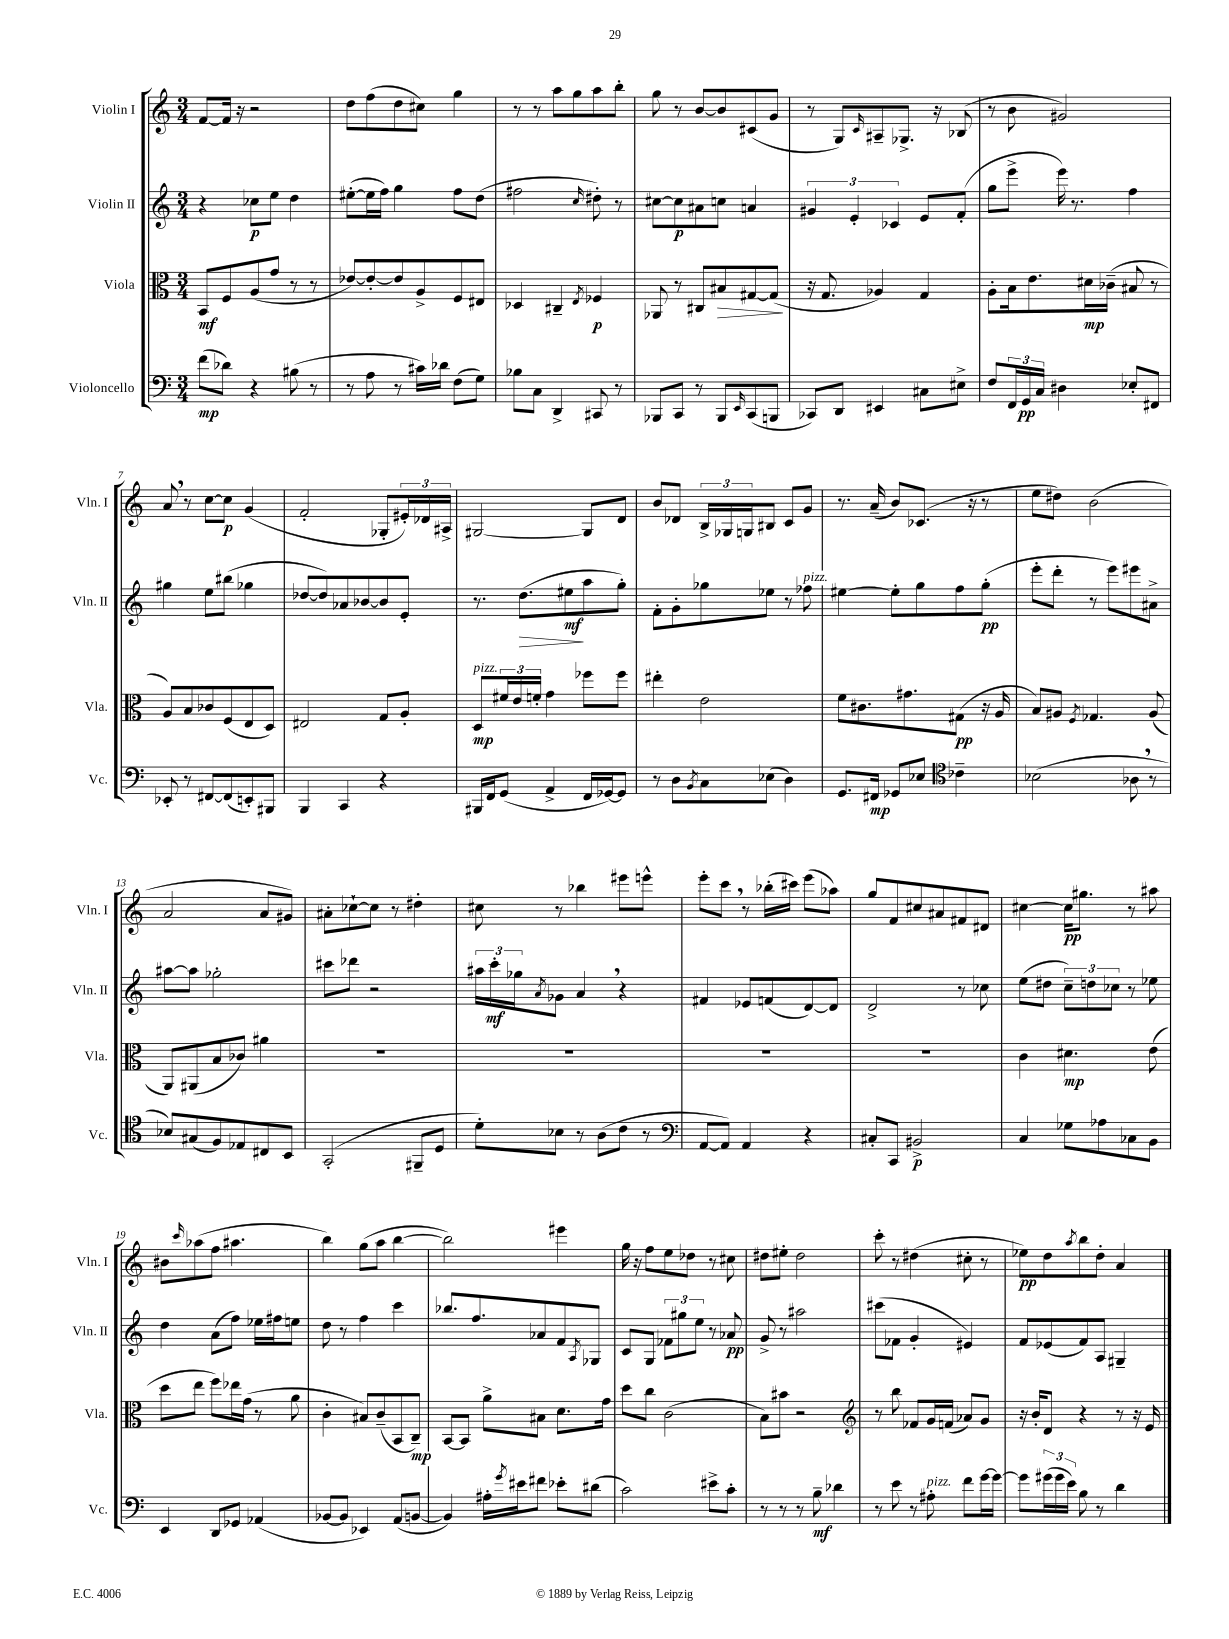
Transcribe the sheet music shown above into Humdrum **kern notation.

**kern	**dynam	**kern	**dynam	**kern	**dynam	**kern	**dynam
*part4	*part4	*part3	*part3	*part2	*part2	*part1	*part1
*staff4	*staff4	*staff3	*staff3	*staff2	*staff2	*staff1	*staff1
*I"Violoncello	*	*I"Viola	*	*I"Violin II	*	*I"Violin I	*
*I'Vc.	*	*I'Vla.	*	*I'Vln. II	*	*I'Vln. I	*
*clefF4	*	*clefC3	*	*clefG2	*	*clefG2	*
*k[]	*	*k[]	*	*k[]	*	*k[]	*
*M3/4	*	*M3/4	*	*M3/4	*	*M3/4	*
=1	=1	=1	=1	=1	=1	=1	=1
(8f\L	mp	8BB/L	mf	4r	.	[8f/L	.
8d-X\J)	.	8F/	.	.	.	16f/Jk]	.
.	.	.	.	.	.	16r	.
4r	.	(8A/	.	8cc-X\L	p	2r	.
.	.	8g/J	.	8ee\J	.	.	.
(8B#X\	.	8r	.	4dd\	.	.	.
8r	.	8r	.	.	.	.	.
=2	=2	=2	=2	=2	=2	=2	=2
8r	.	[8e-X/L)	.	([8ee#X'\L	.	8dd\L	.
8A\	.	8e-'/_	.	16ee#\L]	.	(8ff\	.
.	.	.	.	16ff\JJ)	.	.	.
8r	.	8e-/]	.	4gg\	.	8dd\	.
16c#X\LL)	.	8A^/	.	.	.	8cc#X\J)	.
16d-X\JJ	.	.	.	.	.	.	.
(8F\L	.	8F/	.	8ff\L	.	4gg\	.
8G\J)	.	8E#X/J	.	(8dd\J	.	.	.
=3	=3	=3	=3	=3	=3	=3	=3
8B-X\L	.	4D-X/	.	2ff#X\	.	8r	.
8C\J	.	.	.	.	.	8r	.
4DD^/	.	4C#X~/	.	.	.	8aa\L	.
.	.	.	.	.	.	8gg\	.
.	.	8qE/	.	16qqcc/	.	.	.
8CC#X/	.	4F-X/	p	8dd#X'\)	.	8aa\	.
8r	.	.	.	8r	.	8bb'\J	.
=4	=4	=4	=4	=4	=4	=4	=4
8BBB-X/L	.	8AA-X/	.	[8cc#X\L	.	8gg\	.
8CC/J	.	8r	.	8cc#\]	p	8r	.
8r	.	8C#X/L	.	8a#X\	.	[8b/L	.
!	!	!	!LO:HP:b	!	!	!	!
8BBB-/L	.	8B#X/	>	8ccn\J	.	8b/]	.
16qqEE/	.	.	.	.	.	.	.
(8CC/	.	[8G#X/	.	4an/	.	(8c#X/	.
8BBBn/J	.	(8G#/J]	.	.	.	8g/J	.
.	.	.	]	.	.	.	.
=5	=5	=5	=5	=5	=5	=5	=5
8CC-X/L)	.	16r	.	6g#X/	.	8r	.
.	.	8.G/	.	.	.	.	.
8DD/J	.	.	.	.	.	8G/L)	.
.	.	.	.	6e'/	.	.	.
.	.	.	.	.	.	16qqc/	.
4EE#X/	.	4A-X/)	.	.	.	8A#X~/	.
.	.	.	.	6c-X/	.	.	.
.	.	.	.	.	.	8.G-X^/J	.
8C#X\L	.	4G/	.	8e/L	.	.	.
.	.	.	.	.	.	16r	.
8E#X^\J	.	.	.	(8f'/J	.	(8B-X/	.
=6	=6	=6	=6	=6	=6	=6	=6
8F/L	.	8A'\L	.	8gg\L	.	8r	.
24FF/L	.	16B\k	.	8eee^\J	.	8b\	.
24GG/	pp	.	.	.	.	.	.
.	.	8.e\	.	.	.	.	.
24C/JJ	.	.	.	.	.	.	.
4D#X\	.	.	.	16eee\)	.	2g#X/)	.
.	.	.	.	8.r	.	.	.
.	.	16d#X\L	mp	.	.	.	.
.	.	(16c-X~\JJ	.	.	.	.	.
8E-X'/L	.	8B#X/	.	4ff\	.	.	.
8FF#X/J	.	8r	.	.	.	.	.
!!LO:LB:g=z
=7	=7	=7	=7	=7	=7	=7	=7
8EE-X'/	.	8A/L)	.	4gg#X\	.	8a,/	.
8r	.	8B/	.	.	.	8r	.
[8FF#X/L	.	8c-X/	.	8ee\L	.	[8cc\L	.
(8FF#/]	.	(8F/	.	(8bb#X\J	.	8cc\J]	p
8EEn'/)	.	8E/	.	4gg-X\	.	(4g/	.
8BBB#X/J	.	8D/J)	.	.	.	.	.
=8	=8	=8	=8	=8	=8	=8	=8
4BBB/	.	2E#X/	.	[8dd-X/L	.	2f'/	.
.	.	.	.	8dd-/])	.	.	.
4CC/	.	.	.	8a-X/	.	.	.
.	.	.	.	[8b-X/	.	.	.
4r	.	8G/L	.	8b-/]	.	8G-X'/L	.
.	.	8A'/J	.	8e'/J	.	24e#X'/L)	.
.	.	.	.	.	.	24d-X/	.
.	.	.	.	.	.	24A#X^/JJ	.
=9	=9	=9	=9	=9	=9	=9	=9
!	!	!LO:TX:a:i:t=pizz.	!	!	!	!	!
16BBB#X/LL	.	8D/L	mp	8.r	.	[2G#X/	.
16FF/J	.	.	.	.	.	.	.
(8GG/J	.	24f#X/L	.	.	.	.	.
.	.	24e/	.	.	.	.	.
!	!	!	!	!	!LO:HP:b	!	!
.	.	.	.	(8.dd\L	>	.	.
.	.	24fn'/JJ	.	.	.	.	.
4AA^/	.	4g\	.	.	.	.	.
.	.	.	.	8ee#X\	mf	.	.
16FF/LL	.	8ff-X\L	.	8aa\	]	8G#/L]	.
[16GG-X/J)	.	.	.	.	.	.	.
8GG-/J]	.	8ff-\J	.	8gg'\J)	.	8d/J	.
=10	=10	=10	=10	=10	=10	=10	=10
8r	.	4ee#X'\	.	8f'\L	.	8b/L	.
8D\L	.	.	.	8g'\	.	8d-X/J	.
8qBB/	.	.	.	.	.	.	.
8C\	.	2e\	.	8gg-X\	.	24B^/LL	.
.	.	.	.	.	.	24G-X/	.
.	.	.	.	.	.	24Gn/J	.
(8E-X\J	.	.	.	8ee-X\J	.	8B#X/J	.
4D\)	.	.	.	8r	.	8c/L	.
!	!	!	!	!LO:TX:a:i:t=pizz.	!	!	!
.	.	.	.	8ff-X\	.	8g/J	.
=11	=11	=11	=11	=11	=11	=11	=11
8.GG/L	.	8f\L	.	[4ee#X\	.	8.r	.
.	.	8.c#X\	.	.	.	.	.
16FF#X/Jk	mp	.	.	.	.	(16a~/	.
8GG-X/L	.	.	.	8ee#'\L]	.	8b/L)	.
.	.	8.g#X\	.	.	.	.	.
8E-X/J	.	.	.	8gg\	.	(8.c-X/J	.
*clefC4	*	*	*	*	*	*	*
4c-X~\	.	(8G#X\J	pp	8ff\	.	.	.
.	.	.	.	.	.	16r	.
.	.	16r	.	(8gg'\J	pp	8r	.
.	.	16A/	.	.	.	.	.
=12	=12	=12	=12	=12	=12	=12	=12
(2B-X\	.	8B/L)	.	8eee'\L	.	8ee\L	.
.	.	8A#X/J	.	8ddd'\J	.	8dd#X\J)	.
.	.	8qF/	.	.	.	.	.
.	.	4.G-X/	.	8r	.	(2b\	.
.	.	.	.	8eee\L)	.	.	.
8A-X,\	.	.	.	8eee#X\	.	.	.
8r	.	(8A#/	.	8a#X^\J	.	.	.
!!LO:LB:g=z
=13	=13	=13	=13	=13	=13	=13	=13
8B-X/L)	.	8AA/L)	.	[8aa#X\L	.	2a/	.
(8G#X/	.	(8AA#X/	.	8aa#\J]	.	.	.
8F/)	.	8B/	.	2gg-X'\	.	.	.
8E-X/	.	8c-X/J)	.	.	.	.	.
8C#X/	.	4a#X\	.	.	.	8a/L	.
8BB/J	.	.	.	.	.	8g#X/J)	.
=14	=14	=14	=14	=14	=14	=14	=14
(2GG'/	.	2.r	.	8ccc#X\L	.	8a#X'\L	.
.	.	.	.	8ddd-X\J	.	[8cc-X`\	.
.	.	.	.	2r	.	8cc-\J]	.
.	.	.	.	.	.	8r	.
8FF#X~/L	.	.	.	.	.	4dd#X'\	.
8D/J	.	.	.	.	.	.	.
=15	=15	=15	=15	=15	=15	=15	=15
8d'\L)	.	2.r	.	24aa#X\LL	.	8cc#X\	.
.	.	.	.	24ccc'\	mf	.	.
.	.	.	.	24gg-X\J	.	.	.
.	.	.	.	8qa/	.	.	.
8B-X\J	.	.	.	8g-X\J	.	8r	.
8r	.	.	.	4a,/	.	4bb-X\	.
(8A\L	.	.	.	.	.	.	.
8c\J	.	.	.	4r	.	8eee#X\L	.
8r	.	.	.	.	.	8eeen^^\J	.
=16	=16	=16	=16	=16	=16	=16	=16
*clefF4	*	*	*	*	*	*	*
[8AA/L	.	2.r	.	4f#X/	.	8eee'\L	.
8AA/J])	.	.	.	.	.	8ccc,\J	.
4AA/	.	.	.	8e-X/L	.	8r	.
.	.	.	.	(8fn/	.	(16bb-X'\LL	.
.	.	.	.	.	.	16ccc#X\JJ)	.
4r	.	.	.	[8d/)	.	(8eee\L	.
.	.	.	.	8d/J]	.	8aa-X\J)	.
=17	=17	=17	=17	=17	=17	=17	=17
8C#X'/L	.	2.r	.	2d^/	.	8gg/L	.
8CC/J	.	.	.	.	.	8f/	.
2BB#X^/	p	.	.	.	.	8cc#X/	.
.	.	.	.	.	.	8a#X/	.
.	.	.	.	8r	.	8f#X/	.
.	.	.	.	8cc-X\	.	8d#X/J	.
=18	=18	=18	=18	=18	=18	=18	=18
4C/	.	4c\	.	(8ee\L	.	[4cc#X\	.
.	.	.	.	8dd#X\J	.	.	.
8G-X\L	.	4.d#X\	mp	12cc~\L)	.	16cc#\KL]	pp
.	.	.	.	.	.	8.gg#X\J	.
.	.	.	.	12ddn\	.	.	.
8A-X\	.	.	.	.	.	.	.
.	.	.	.	12cc-X\J	.	.	.
8C-X\	.	.	.	8r	.	8r	.
8BB\J	.	(8e\	.	8ee-X\	.	8aa#X\	.
!!LO:LB:g=z
=19	=19	=19	=19	=19	=19	=19	=19
4EE/	.	8dd\L	.	4dd\	.	8b#X\L	.
.	.	.	.	.	.	16qqccc/	.
.	.	8ee\J	.	.	.	(8aa-X\	.
8DD/L	.	8ff\L)	.	(8a\L	.	8ff\J	.
8GG-X/J	.	16ee-X\L	.	8ff\J)	.	4.aa#X\	.
.	.	(16g\JJ	.	.	.	.	.
(4AA-X/	.	8r	.	16ee-X\LL	.	.	.
.	.	.	.	16ff#X\J	.	.	.
.	.	8a\	.	8een\J	.	.	.
=20	=20	=20	=20	=20	=20	=20	=20
[8BB-X/L	.	4c'\	.	8dd\	.	4bb\)	.
8BB-/J]	.	.	.	8r	.	.	.
4EE-X/)	.	8B#X/L)	.	4ff\	.	(8gg\L	.
.	.	(8c~/	.	.	.	8aa\J	.
(8AA/L	.	8BB/	.	4ccc\	.	[4bb\	.
[8BBn/J	.	8C~/J)	mp	.	.	.	.
=21	=21	=21	=21	=21	=21	=21	=21
4BB/])	.	[8BB/L	.	8.bb-X/L	.	2bb\])	.
.	.	8BB/J]	.	.	.	.	.
.	.	.	.	8.ff/	.	.	.
16A#X'\LL	.	8a^\L	.	.	.	.	.
8qg/	.	.	.	.	.	.	.
16e#X\J	.	.	.	.	.	.	.
8f#X\J	.	8B#X\J	.	8a-X/	.	.	.
8e-X'\L	.	8.d\L	.	8f/	.	4eee#X\	.
.	.	.	.	8qA/	.	.	.
(8d#X\J	.	.	.	8G-X/J	.	.	.
.	.	16g\Jk	.	.	.	.	.
=22	=22	=22	=22	=22	=22	=22	=22
2c\)	.	8dd\L	.	8c/L	.	16gg\	.
.	.	.	.	.	.	16r	.
.	.	8cc\J	.	8G/J	.	8ff\L	.
.	.	(2c\	.	12f-X\L	.	8ee\	.
.	.	.	.	12gg#X\	.	.	.
.	.	.	.	.	.	8dd-X\J	.
.	.	.	.	12ee\J	.	.	.
8e#X^\L	.	.	.	8r	.	8r	.
8c'\J	.	.	.	8a-X/	pp	8cc#X\	.
=23	=23	=23	=23	=23	=23	=23	=23
8r	.	8B\L)	.	8g^/	.	8dd#X\L	.
8r	.	8b#X\J	.	8r	.	8ee#X'\J	.
8r	.	2r	.	2aa#X\	.	2dd#\	.
8B~\	mf	.	.	.	.	.	.
4d-X\	.	.	.	.	.	.	.
=24	=24	=24	=24	=24	=24	=24	=24
*	*	*clefG2	*	*	*	*	*
8r	.	8r	.	(8ccc#X\L	.	8ccc'\	.
8e\	.	8bb\	.	8f-X\J	.	8r	.
8r	.	8f-X/L	.	4g'/	.	(4dd#X\	.
!LO:TX:a:i:t=pizz.	!	!	!	!	!	!	!
8A#X'\	.	16g/L	.	.	.	.	.
.	.	(16fn/JJ	.	.	.	.	.
8f\L	.	8a-X/L)	.	4e#X/)	.	8cc#X'\	.
[16g\L	.	8g/J	.	.	.	8r	.
16g\JJ_	.	.	.	.	.	.	.
=25	=25	=25	=25	=25	=25	=25	=25
8g\L]	.	16r	.	8f/L	.	8ee-X\L)	pp
.	.	16b'/KL	.	.	.	.	.
(24g#X\L	.	8d/J	.	(8e-X/	.	8dd\	.
24g#\	.	.	.	.	.	.	.
24e\JJ)	.	.	.	.	.	.	.
.	.	.	.	.	.	8qaa/	.
8B\	.	4r	.	8f/)	.	8bb\	.
8r	.	.	.	8A/J	.	8dd'\J	.
4d\	.	8r	.	4G#X~/	.	4a/	.
.	.	16r	.	.	.	.	.
.	.	16e/	.	.	.	.	.
==	==	==	==	==	==	==	==
*-	*-	*-	*-	*-	*-	*-	*-
